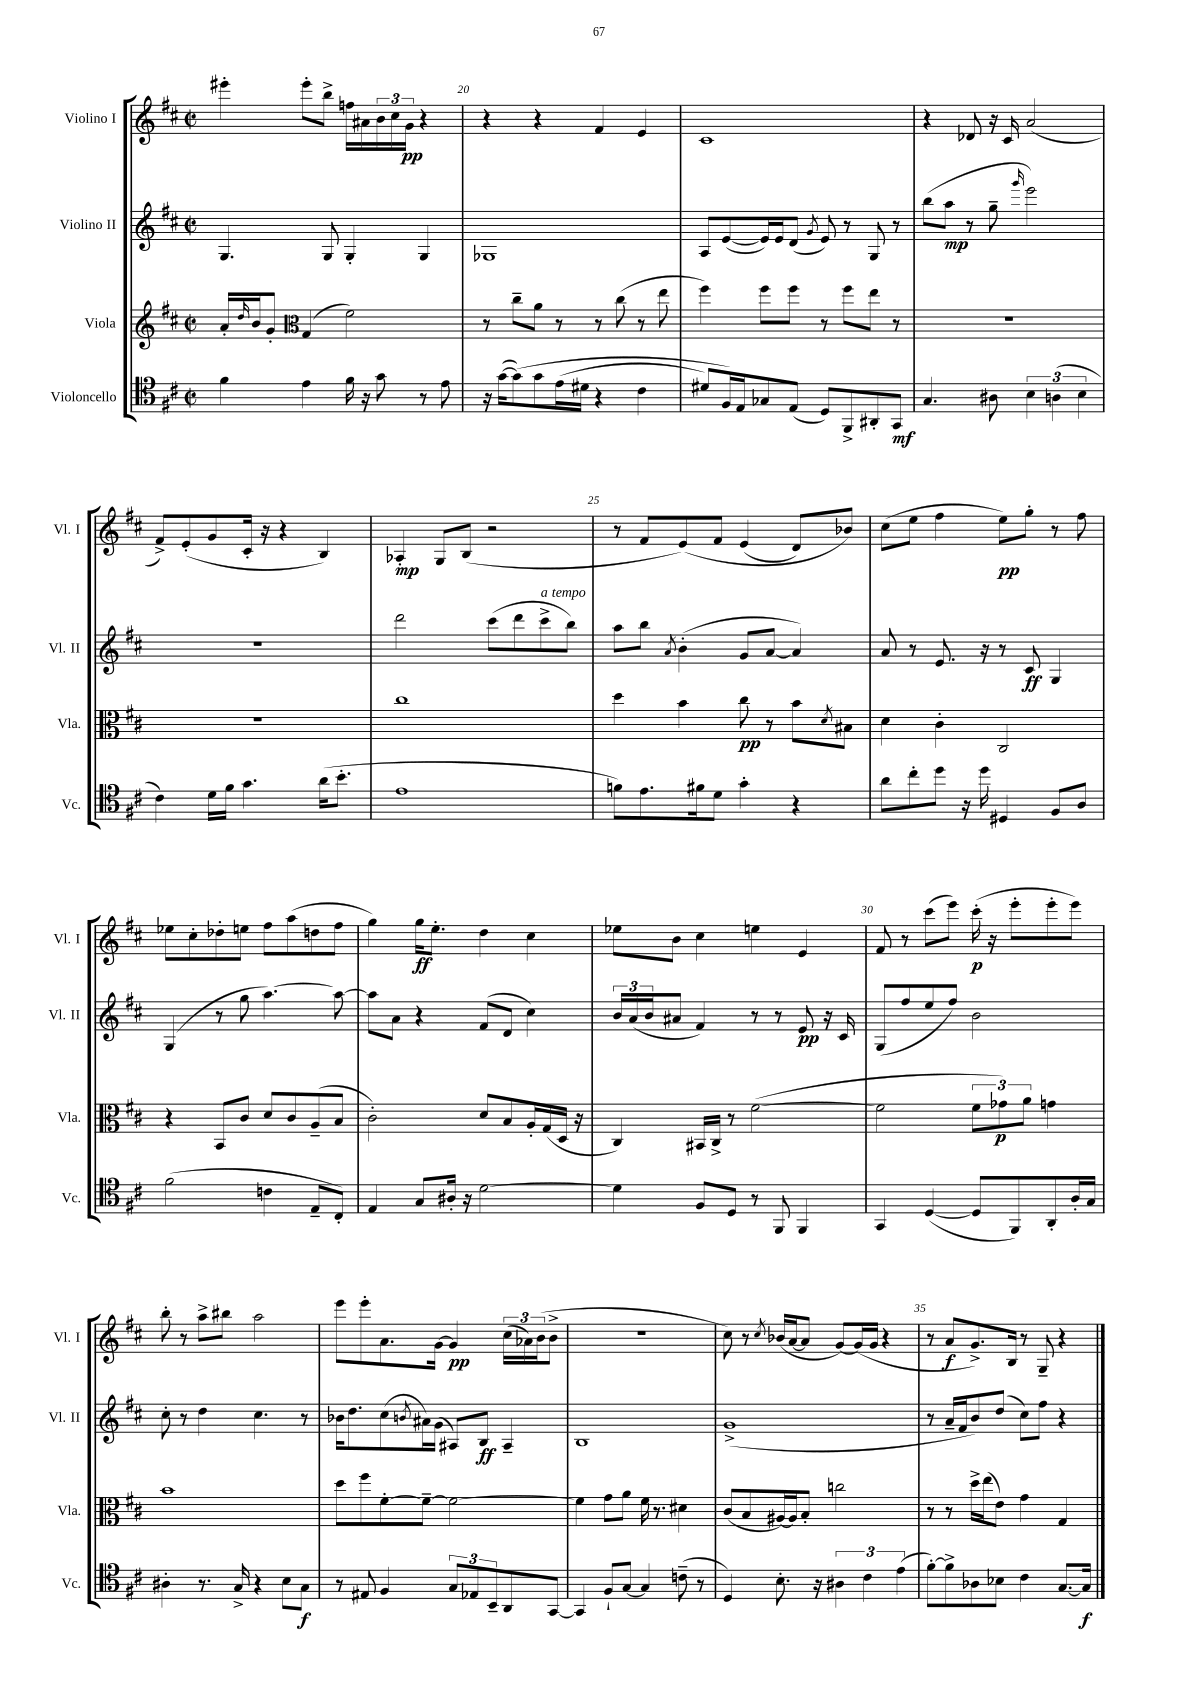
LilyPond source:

<<
\new StaffGroup <<
\new Staff = "s0" \with { instrumentName = "Violino I" shortInstrumentName = "Vl. I" } {
    \clef treble \key d \major \defaultTimeSignature \time 2/2
    eis'''4-. eis'''8-. b''8-> f''16 ais'16 \tuplet 3/2 { b'16 cis''16 g'16\pp } r4 |
    r4 r4 fis'4 e'4 |
    cis'1 |
    r4 des'8 r16 cis'16 a'2( |
    fis'8->) e'8-.( g'8 cis'16-. r16 r4 b4) |
    aes4-.\mp g8 b8( r2 |
    r8 fis'8 e'8)\( fis'8 e'4( d'8) bes'8\) |
    cis''8( e''8 fis''4 e''8\pp) g''8-. r8 fis''8 |
    ees''8 cis''8-. des''8-. e''8 fis''8 a''8( d''8 fis''8 |
    g''4) g''16\ff e''8.-. d''4 cis''4 |
    ees''8 b'8 cis''4 e''4 e'4 |
    fis'8 r8 cis'''8( e'''8) cis'''16-.\p( r16 e'''8-. e'''8-. e'''8) |
    b''8-. r8 a''8-> bis''8 a''2 |
    e'''8 e'''8-. a'8. g'16~ g'4\pp \tuplet 3/2 { cis''16( aes'16) b'16( } b'8-> |
    R1 |
    cis''8) r8 \acciaccatura { cis''8 } bes'16( a'16~ a'8 g'8~) g'16( g'16 r4 |
    r8 a'8\f g'8.->) b16 r8 g8-- r4 \bar "|." |
}
\new Staff = "s1" \with { instrumentName = "Violino II" shortInstrumentName = "Vl. II" } {
    \clef treble \key d \major \defaultTimeSignature \time 2/2
    g4. g8 g4-. g4 |
    ges1 |
    a8 e'8~( e'16) e'16 d'8( \acciaccatura { g'8 } e'8) r8 g8 r8 |
    b''8( a''8\mp r8 g''8-- \grace { g'''16 } e'''2) |
    R1 |
    d'''2 cis'''8( d'''8 cis'''8->^\markup { \italic "a tempo" } b''8) |
    a''8 b''8 \acciaccatura { a'8 } b'4-.( g'8 a'8~ a'4) |
    a'8 r8 e'8. r16 r8 cis'8\ff g4 |
    g4( r8 g''8 a''4.~) a''8~ |
    a''8 a'8 r4 fis'8( d'8 cis''4) |
    \tuplet 3/2 { b'16 a'16( b'16 } ais'8 fis'4) r8 r8 e'8\pp r16 cis'16 |
    g8( fis''8 e''8 fis''8) b'2 |
    cis''8-. r8 d''4 cis''4. r8 |
    bes'16 d''8. cis''8( \acciaccatura { b'8 } ais'16) g'16( ais8) b8\ff ais4-- |
    b1 |
    g'1->( |
    r8 a'16-- fis'16 b'8) d''8( cis''8) fis''8 r4 \bar "|." |
}
\new Staff = "s2" \with { instrumentName = "Viola" shortInstrumentName = "Vla." } {
    \clef treble \key d \major \defaultTimeSignature \time 2/2
    a'16-. \grace { d''16 } b'16 g'8-. \clef alto g4( fis'2) |
    r8 cis''8-- a'8 r8 r8 cis''8( r8 e''8 |
    fis''4) fis''8 fis''8 r8 fis''8 e''8 r8 |
    r1 |
    R1 |
    cis''1 |
    d''4 b'4 cis''8\pp r8 b'8 \acciaccatura { d'8 } bis8 |
    d'4 cis'4-. cis2 |
    r4 b,8 cis'8 d'8 cis'8 a8--( b8 |
    cis'2-.) d'8 b8 a16-. g16( d16 r16 |
    cis4) bis,16 cis16-> r8 fis'2~( |
    fis'2 \tuplet 3/2 { fis'8 ges'8\p) a'8 } g'4 |
    b'1 |
    d''8 fis''8 fis'8~-. fis'8~-- fis'2~ |
    fis'4 g'8 a'8 fis'16 r8. dis'4 |
    cis'8( b8 ais16~) ais16 b8-. c''2 |
    r8 r8 d''16-> e''16( e'8) g'4 g4 \bar "|." |
}
\new Staff = "s3" \with { instrumentName = "Violoncello" shortInstrumentName = "Vc." } {
    \clef tenor \key d \major \defaultTimeSignature \time 2/2
    fis'4 e'4 fis'16 r16 g'8 r8 e'8 |
    r16 g'16~( g'8)\( g'8 e'16( dis'16 r4 cis'4 |
    dis'8) fis16\) e16 ges8 e8( d8) fis,8-> ais,8-. g,8\mf |
    g4. ais8 \tuplet 3/2 { b4 a4( b4 } |
    cis'4) d'16 fis'16 g'4. a'16( b'8.-. |
    e'1 |
    f'8) e'8. fis'16 d'8 g'4-. r4 |
    a'8 cis''8-. d''8 r16 d''16 dis4 fis8 a8 |
    fis'2( c'4 e8-- cis8-.) |
    e4 g8 ais16-. r16 d'2~ |
    d'4 fis8 d8 r8 fis,8 fis,4 |
    g,4 d4~( d8 fis,8) a,8-. a16-. g16 |
    ais4-. r8. g16-> r4 b8 g8\f |
    r8 eis8 fis4 \tuplet 3/2 { g8 ees8 b,8-- } a,8 g,8~ |
    g,4 fis8-! g8~ g4 c'8--( r8 |
    d4) b8.-. r16 \tuplet 3/2 { ais4 cis'4 e'4( } |
    fis'8~-.) fis'8-> aes8 bes8 cis'4 g8.~ g16\f \bar "|." |
}
>>
>>
\layout { \context { \Score currentBarNumber = #19 \override BarNumber.break-visibility = ##(#f #t #t) barNumberVisibility = #(every-nth-bar-number-visible 5) } }
